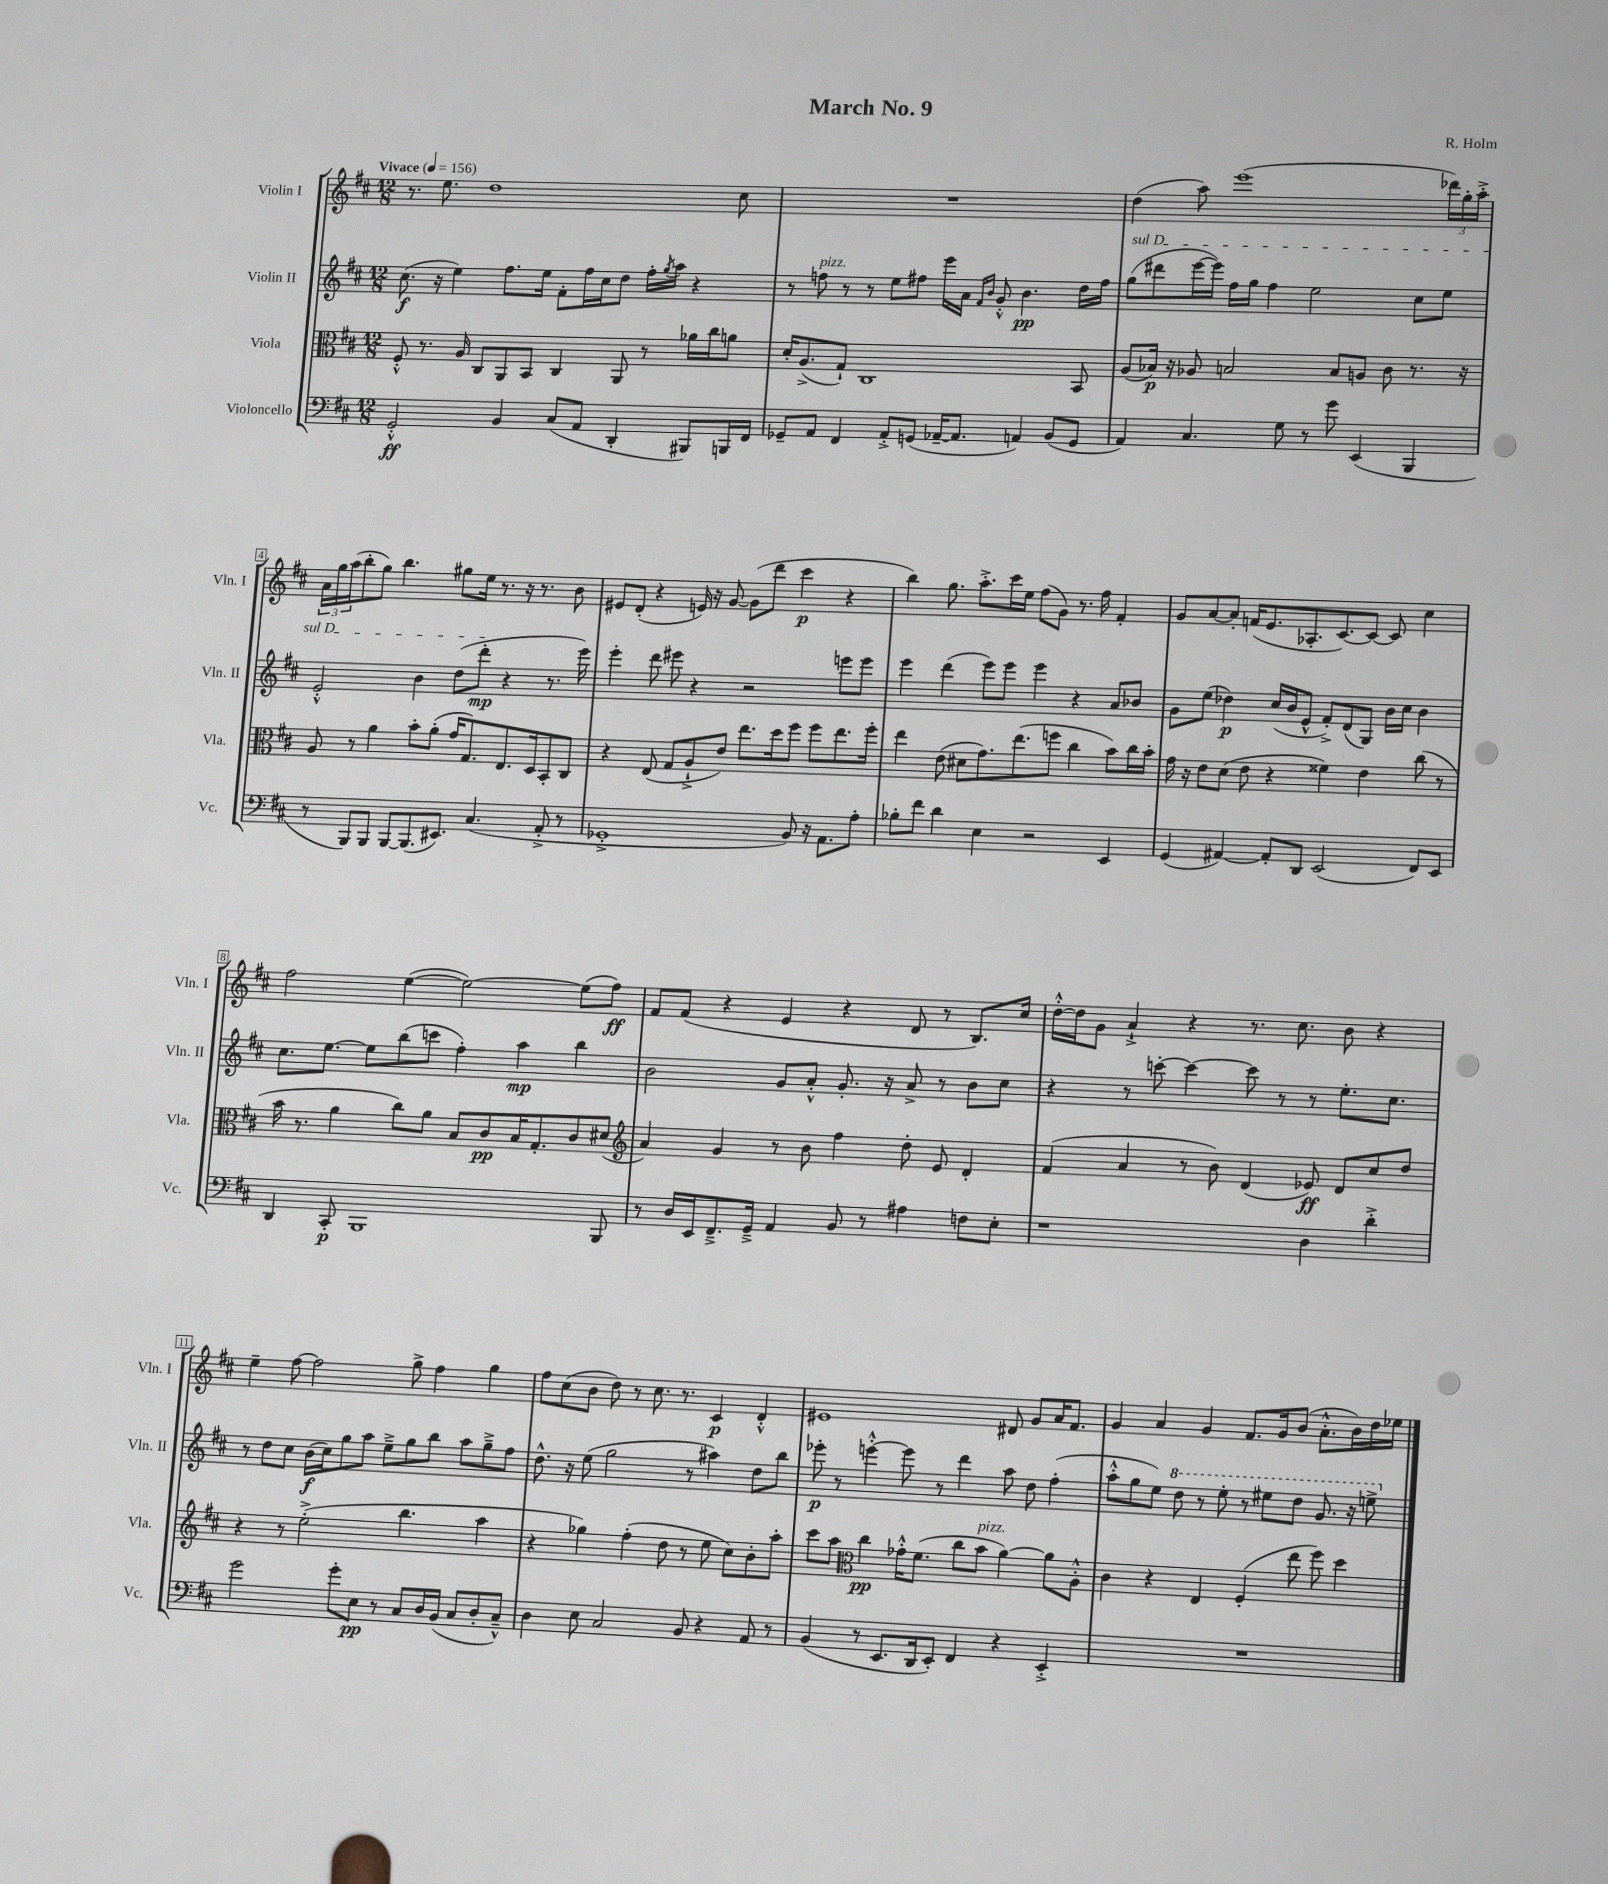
\header { title = "March No. 9" composer = "R. Holm" }
<<
\new StaffGroup <<
\new Staff = "s0" \with { instrumentName = "Violin I" shortInstrumentName = "Vln. I" } {
    \clef treble \key d \major \numericTimeSignature \time 12/8 \tempo "Vivace" 4 = 156
    r8. e''8. d''1 cis''8 |
    R1. |
    d''4( a''8) e'''1( \tuplet 3/2 { des'''16) g''16-. a''16-.-> } |
    \tuplet 3/2 { a'16 g''16 a''16( } b''8-. g''8) b''4. gis''8 e''16 r8. r16 r8. b'8 |
    eis'8 d'8-.( r4 e'16) r16 g'8~ g'8( d'''8 cis'''4\p r4 |
    b''4) g''8. a''8.-.-> cis'''16 e''16 fis''8( g'8) r8. fis''16 fis'4-. |
    g'8 a'8~ a'8-. f'16( e'8. aes8.-. cis'8.~) cis'8~ cis'8 cis''4 |
    fis''2 e''4~( e''2~) e''8( fis''8\ff) |
    fis'8 fis'8( r4 e'4 r4 d'8 r8 b8.) cis''16 |
    d''16~-.-^ d''16 g'8 a'4-!-> r4 r8. cis''8. b'8 r4 |
    e''4-- fis''8~ fis''2 g''8-> fis''4 g''4 |
    fis''8 cis''8( b'8 d''8) r8 cis''8. r8. cis'4\p d'4-.-^ |
    eis'1 dis'8 g'8 a'16 fis'8. |
    g'4 a'4 g'4 fis'8. g'16 b'8( a'8.-.-^ b'16) d''16 ees''16 \bar "|." |
}
\new Staff = "s1" \with { instrumentName = "Violin II" shortInstrumentName = "Vln. II" } {
    \clef treble \key d \major \numericTimeSignature \time 12/8
    cis''8.\f( r16 e''4) fis''8. e''16 fis'8-. fis''16 cis''16 d''8 fis''16-. \acciaccatura { g''8 } a''16 r4 |
    r8 f''8^\markup { \italic "pizz." } r8 r8 e''8 fis''8 e'''16 a'16 \grace { fis'16 b'16 } g'8-.-^ b'4.\pp d''16 fis''16 |
    \once \override TextSpanner.bound-details.left.text = \markup { \italic "sul D" } g''8\startTextSpan( dis'''8 e'''16~ e'''16) fis''16 g''16 fis''4 e''2 cis''8 e''8 |
    e'2-.-^ b'4 d''8( d'''8-.\mp\stopTextSpan r4 r8. e'''16) |
    e'''4-. d'''8 eis'''8 r4 r2 e'''8 e'''8 |
    e'''4 d'''4( e'''8) e'''8 e'''4 r4 a'8 bes'8 |
    g'8 e''8( des''4\p) cis''16( b'16 e'8-^ fis'8-.->) d'8( g8) b'16 cis''16 b'4 |
    cis''8. e''8.~ e''8 b''8( c'''8 fis''4-.) a''4\mp b''4 |
    b'2 g'8 a'8-.-^ g'8.-. r16 a'8-> r8 b'8 cis''8 |
    r4 r8 c'''8~-. c'''4~ c'''8 r8 r8 e''8.-. cis''8. |
    r8 d''8 cis''8 b'16\f( cis''16) g''8 a''8 e''8---> g''8 b''8 a''8 g''8---> fis''8 |
    d''8.-^ r16 e''8( g''2 r8 ais''4) d''8 b''8 |
    ees'''8-.\p r8 e'''4~-.-^ e'''8 r8 d'''4 a''8 d''8 fis''4-.( |
    a''8-.-^ g''8 e''8) \ottava #1 d'''8 r8 e'''8-. r8 eis'''8 d'''8 g''8. r16 e'''8-> \ottava #0 \bar "|." |
}
\new Staff = "s2" \with { instrumentName = "Viola" shortInstrumentName = "Vla." } {
    \clef alto \key d \major \numericTimeSignature \time 12/8
    fis8-.-^ r8. a16 cis8 a,8 b,8 cis4 a,8 r8 aes'16 cis''16 a'8 |
    d'16-. a8.->( g8-!) cis1 b,8 |
    a8( bes16\p) r16 aes8 b2 b8 a8 cis'8 r8. r16 |
    a8 r8 a'4 b'8-. a'8-.( g'16 g8.) e8. d16 b,8-. cis8 |
    r4 e8( g8 a8-!-> e'8) e''8. d''16 fis''8 fis''8 e''8. fis''16-. |
    e''4 e'8( dis'8 g'8.) e''8.( f''8 cis''4 b'8) cis''16 b'16-. |
    g'16 r16 e'8 d'8( e'8 r4 fisis'4) e'4 cis''8( r8 |
    b'16 r8. a'4 cis''8) a'8 b8 cis'8\pp b16 g8.-. cis'8 dis'8( |
    \clef treble a'4) g'4 r8 b'8 fis''4 d''8-. e'8 d'4-. |
    fis'4( a'4 r8 b'8) d'4( ees'8\ff) d'8 cis''8 d''8 |
    r4 r8 e''2-.->( b''4. a''4 |
    r4 ges''4) fis''4-.( d''8 r8 e''8 cis''8) b'8-. a''8-. |
    cis'''8 a''8 \clef alto cis''4\pp ges'16-.-^ fis'8.( cis''8 b'8^\markup { \italic "pizz." } a'4~) a'8 a8-.-^ |
    cis'4 r4 e4 fis4-.( e''8 fis''8) d''4 \bar "|." |
}
\new Staff = "s3" \with { instrumentName = "Violoncello" shortInstrumentName = "Vc." } {
    \clef bass \key d \major \numericTimeSignature \time 12/8
    g,2-.-^\ff b,4 cis8( a,8 d,4-. bis,,8) b,,16 fis,16 |
    ges,8-- a,8 fis,4 a,8-.-> g,8( aes,16~-- aes,8. a,4) b,8( g,8 |
    a,4) cis4. g8 r8 g'8 e,4( b,,4 |
    r8 b,,8) b,,8 b,,8~ b,,8.( eis,8.) cis4.( a,8-.-> r8 |
    ges,1-.-> b,8) r16 a,8. a8-. |
    bes8-. fis'8 d'4 e4 r2 e,4 |
    g,4( ais,4~) ais,8-. d,8 e,2( fis,8) e,8 |
    d,4 cis,8-.\p b,,1 b,,8 |
    r8 d16 e,16 fis,8.---> g,16---> a,4 b,8 r8 ais4 f8 e8-. |
    r1 d4 d'4-.-> |
    g'2 g'8-. e8\pp r8 cis8 d16 b,16( cis8 d8-. cis8---^) |
    d4 e8 cis2 b,8 r4 a,8 r8 |
    b,4( r8 e,8. d,16 e,8-.) fis,4 r4 e,4-.-> |
    R1. \bar "|." |
}
>>
>>
\layout { \context { \Score \override BarNumber.stencil = #(make-stencil-boxer 0.1 0.3 ly:text-interface::print) } }
